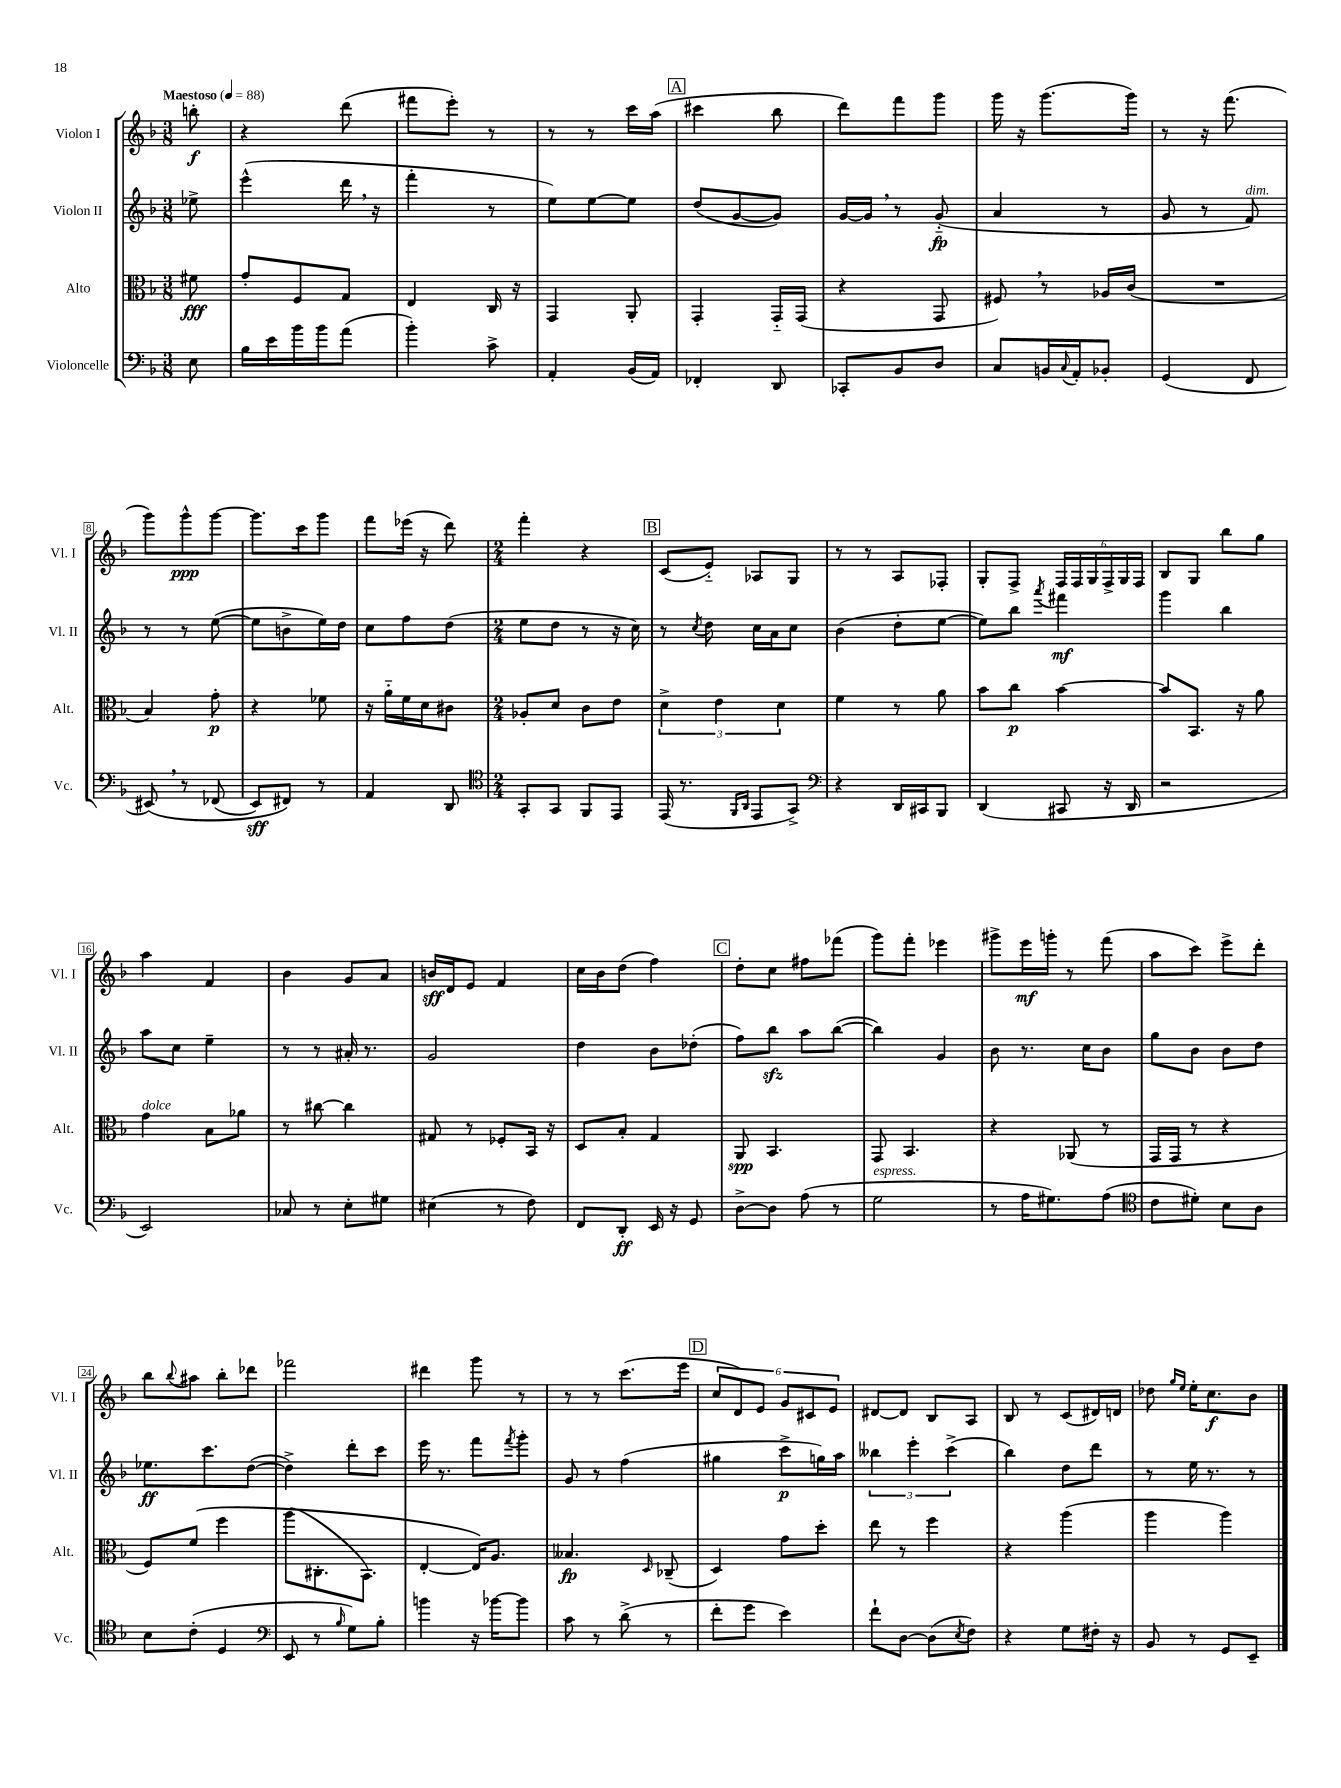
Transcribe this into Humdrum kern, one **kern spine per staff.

**kern	**kern	**kern	**kern
*staff4	*staff3	*staff2	*staff1
*clefF4	*clefC3	*clefG2	*clefG2
*k[b-]	*k[b-]	*k[b-]	*k[b-]
*M3/8	*M3/8	*M3/8	*M3/8
*MM88	*MM88	*MM88	*MM88
8E\	8f#\	8ee-^\	8bb'\
=	=	=	=
16B-\LL	8g'/L	(4eee^^\	4r
16e\	.	.	.
16b-\	8F/	.	.
16b-\J	.	.	.
(8a\J	8G/J	16ddd\	(8ddd\
.	.	16r	.
=	=	=	=
4b-'\)	4E/	4fff'\	8fff#\L
.	.	.	8eee'\J)
8c^\	16C/	8r	8r
.	16r	.	.
=	=	=	=
4AA'/	4GG/	8ee\L)	8r
.	.	[8ee\	8r
(16BB-/LL	8AA'/	8ee\]J	16ccc\LL
16AA/JJ)	.	.	(16aa\JJ
=	=	=	=
4FF-'/	4GG'/	(8dd/L	4ccc#\
.	.	[8g/	.
8DD/	16GG'~/LL	8g/]J)	8bb-\
.	(16GG/JJ	.	.
=	=	=	=
8CC-'/L	4r	[16g/LL	8ddd\L)
.	.	16g/]JJ	.
8BB-/	.	8r	8fff\
8D/J	8GG/	(8g'~/	8ggg\J
=	=	=	=
8C/L	8F#/)	4a/	16ggg\
.	.	.	16r
16BB/L	8r	.	(8.ggg\L
8qqC/	.	.	.
16AA'/J	.	.	.
8BB-'/J	16A-/LL	8r	.
.	(16c/JJ	.	16ggg\Jk)
=	=	=	=
(4GG/	4.r	8g/	8r
.	.	8r	16r
.	.	.	(8.fff\
8FF/	.	8f/)	.
=	=	=	=
&(8EE#/)	4B-/)	8r	8ggg\L)
8r	.	8r	8ggg^^\
(8FF-/	8g'\	([8ee\	[8ggg\J
=	=	=	=
8EE/L)	4r	8ee\]L	8.ggg\]L
8FF#/J&)	.	8b^\	.
.	.	.	16ccc\k
8r	8f-\	16ee\L)	8ggg\J
.	.	16dd\JJ	.
=	=	=	=
4AA/	16r	8cc\L	8fff\L
.	16a'~\LL	.	.
.	16f\	8ff\	(16eee-\Jk
.	16d\J	.	16r
8DD/	8c#\J	(8dd\J	8ddd\)
=	=	=	=
*clefC4	*	*	*
*M2/4	*M2/4	*M2/4	*M2/4
8GG'/L	8A-'/L	8ee\L	4fff'\
8GG/J	8d/J	8dd\J	.
8FF/L	8c\L	8r	4r
8EE/J	8e\J	16r	.
.	.	16cc\)	.
=	=	=	=
(16EE/	6d^\	8r	(8c/L
8.r	.	.	.
.	.	8qcc/	.
.	.	8dd\	8e'~/J)
.	6e\	.	.
16qqFF/LL	.	.	.
16qqAA/JJ	.	.	.
8EE/L	.	16cc\LL	8A-/L
.	.	16a\J	.
.	6d\	.	.
8GG^/J)	.	8cc\J	8G/J
=	=	=	=
*clefF4	*	*	*
4r	4f\	(4b-\	8r
.	.	.	8r
16DD/LL	8r	8dd'\L	8A/L
16CC#/J	.	.	.
8BBB-/J	8a\	[8ee\J	8F-'/J
=	=	=	=
(4DD/	8b-\L	8ee\]L)	8G'/L
.	8cc\J	8bb-\J	8F^/J
.	.	8qaaa/	.
8CC#/	[4b-\	4fff#\	24F/LL
.	.	.	24F/
.	.	.	24G/
16r	.	.	24F^/
.	.	.	24G/
16DD/	.	.	.
.	.	.	24F/JJ
=	=	=	=
2r	8b-/]L	4ggg\	8B-/L
.	8.BB-/J	.	8G/J
.	.	4bb-\	8bb-\L
.	16r	.	.
.	8a\	.	8gg\J
=	=	=	=
2EE/)	4g\	8aa\L	4aa\
.	.	8cc\J	.
.	8B-\L	4ee~\	4f/
.	8a-\J	.	.
=	=	=	=
8C-/	8r	8r	4b-\
8r	[8cc#\	8r	.
8E'\L	4cc#\]	16a#'/	8g/L
.	.	8.r	.
8G#\J	.	.	8a/J
=	=	=	=
(4E#\	8G#/	2g/	16b/LL
.	.	.	16d/J
.	8r	.	8e/J
8r	8F-'/L	.	4f/
8F\)	16BB-/Jk	.	.
.	16r	.	.
=	=	=	=
8FF/L	8D/L	4dd\	16cc\LL
.	.	.	16b-\J
8DD'/J	8B-'/J	.	(8dd\J
16EE/	4G/	8b-\L	4ff\)
16r	.	.	.
8GG/	.	(8dd-'\J	.
=	=	=	=
[8D^\L	8AA/	8ff\L)	8dd'\L
8D\]J	4.BB-/	8bb-\J	8cc\J
(8A\	.	8aa\L	8ff#\L
8r	.	([8bb-\J	(8fff-\J
=	=	=	=
2G\	8GG/	4bb-\])	8ggg\L)
.	4.BB-/	.	8fff'\J
.	.	4g/	4eee-\
=	=	=	=
8r	4r	8b-\	8ggg#^\L
16A\LK	.	8.r	16eee\L
8.G#\)	.	.	16ggg'\JJ
.	(8AA-/	.	8r
.	.	16cc\LK	.
(8A\J	8r	8b-\J	(8fff\
=	=	=	=
*clefC4	*	*	*
8c\L	16GG/LL	8gg\L	8aa\L
.	16GG/JJ	.	.
8d#'\J)	8r	8b-\J	8ccc\J)
8B-\L	4r	8b-\L	8eee^\L
8A\J	.	8dd\J	8ddd'\J
=	=	=	=
8B-\L	8F/L)	8.ee-\L	8bb-\L
.	.	.	8qqbb-/
(8c'\J	&(8f/J	.	8aa#\J
.	.	8.ccc\	.
4D/	4ff\	.	8bb-'\L
.	.	([8dd\J	8ddd-\J
=	=	=	=
*clefF4	*	*	*
8EE/	(8aa\L	4dd^\])	2fff-\
8r	8.C#'\	.	.
16qqB-/	.	.	.
8G\L)	.	8ddd'\L	.
.	8.BB-\J)	.	.
8B-'\J	.	8ccc\J	.
=	=	=	=
4b\	[4E'/	16eee\	4ddd#\
.	.	8.r	.
16r	16E/]LK&)	8fff\L	8ggg\
[16b-\LK	8.A/J	.	.
.	.	8qfff/	.
8b-\]J	.	8ggg'\J	8r
=	=	=	=
8c\	4.B--/	8g/	8r
8r	.	8r	8r
(8d^\	.	(4ff\	(8.ccc\L
.	16qqD/	.	.
8r	(8C-~/	.	.
.	.	.	16eee\Jk
=	=	=	=
8f'\L	4D/)	4gg#\	12cc/L
.	.	.	12d/)
8g\J	.	.	.
.	.	.	12e/J
4e\)	8g\L	8ccc^\L	12g/L
.	.	.	12c#/
.	8dd'\J	16gg\L)	.
.	.	.	12e/J
.	.	16aa\JJ	.
=	=	=	=
8f`\L	8ee\	6bb--\	[8d#/L
[8D\J	8r	.	8d#/]J
.	.	6eee'\	.
(8D\]L	4ff\	.	8B-/L
.	.	(6ccc^\	.
8qE/	.	.	.
8F\J)	.	.	8A/J
=	=	=	=
4r	4r	4bb-\)	8B-/
.	.	.	8r
8G\L	(4aa\	8dd\L	(8c/L
16F#'\Jk	.	8ddd\J	16d#/L)
16r	.	.	16d/JJ
=	=	=	=
8BB-/	4aa\	8r	8dd-\
.	.	.	16qqgg/LL
.	.	.	16qqee/JJ
8r	.	16ee\	16ee'\LK
.	.	8.r	8.cc\
8GG/L	4aa\)	.	.
8EE~/J	.	8r	8b-\J
==	==	==	==
*-	*-	*-	*-
